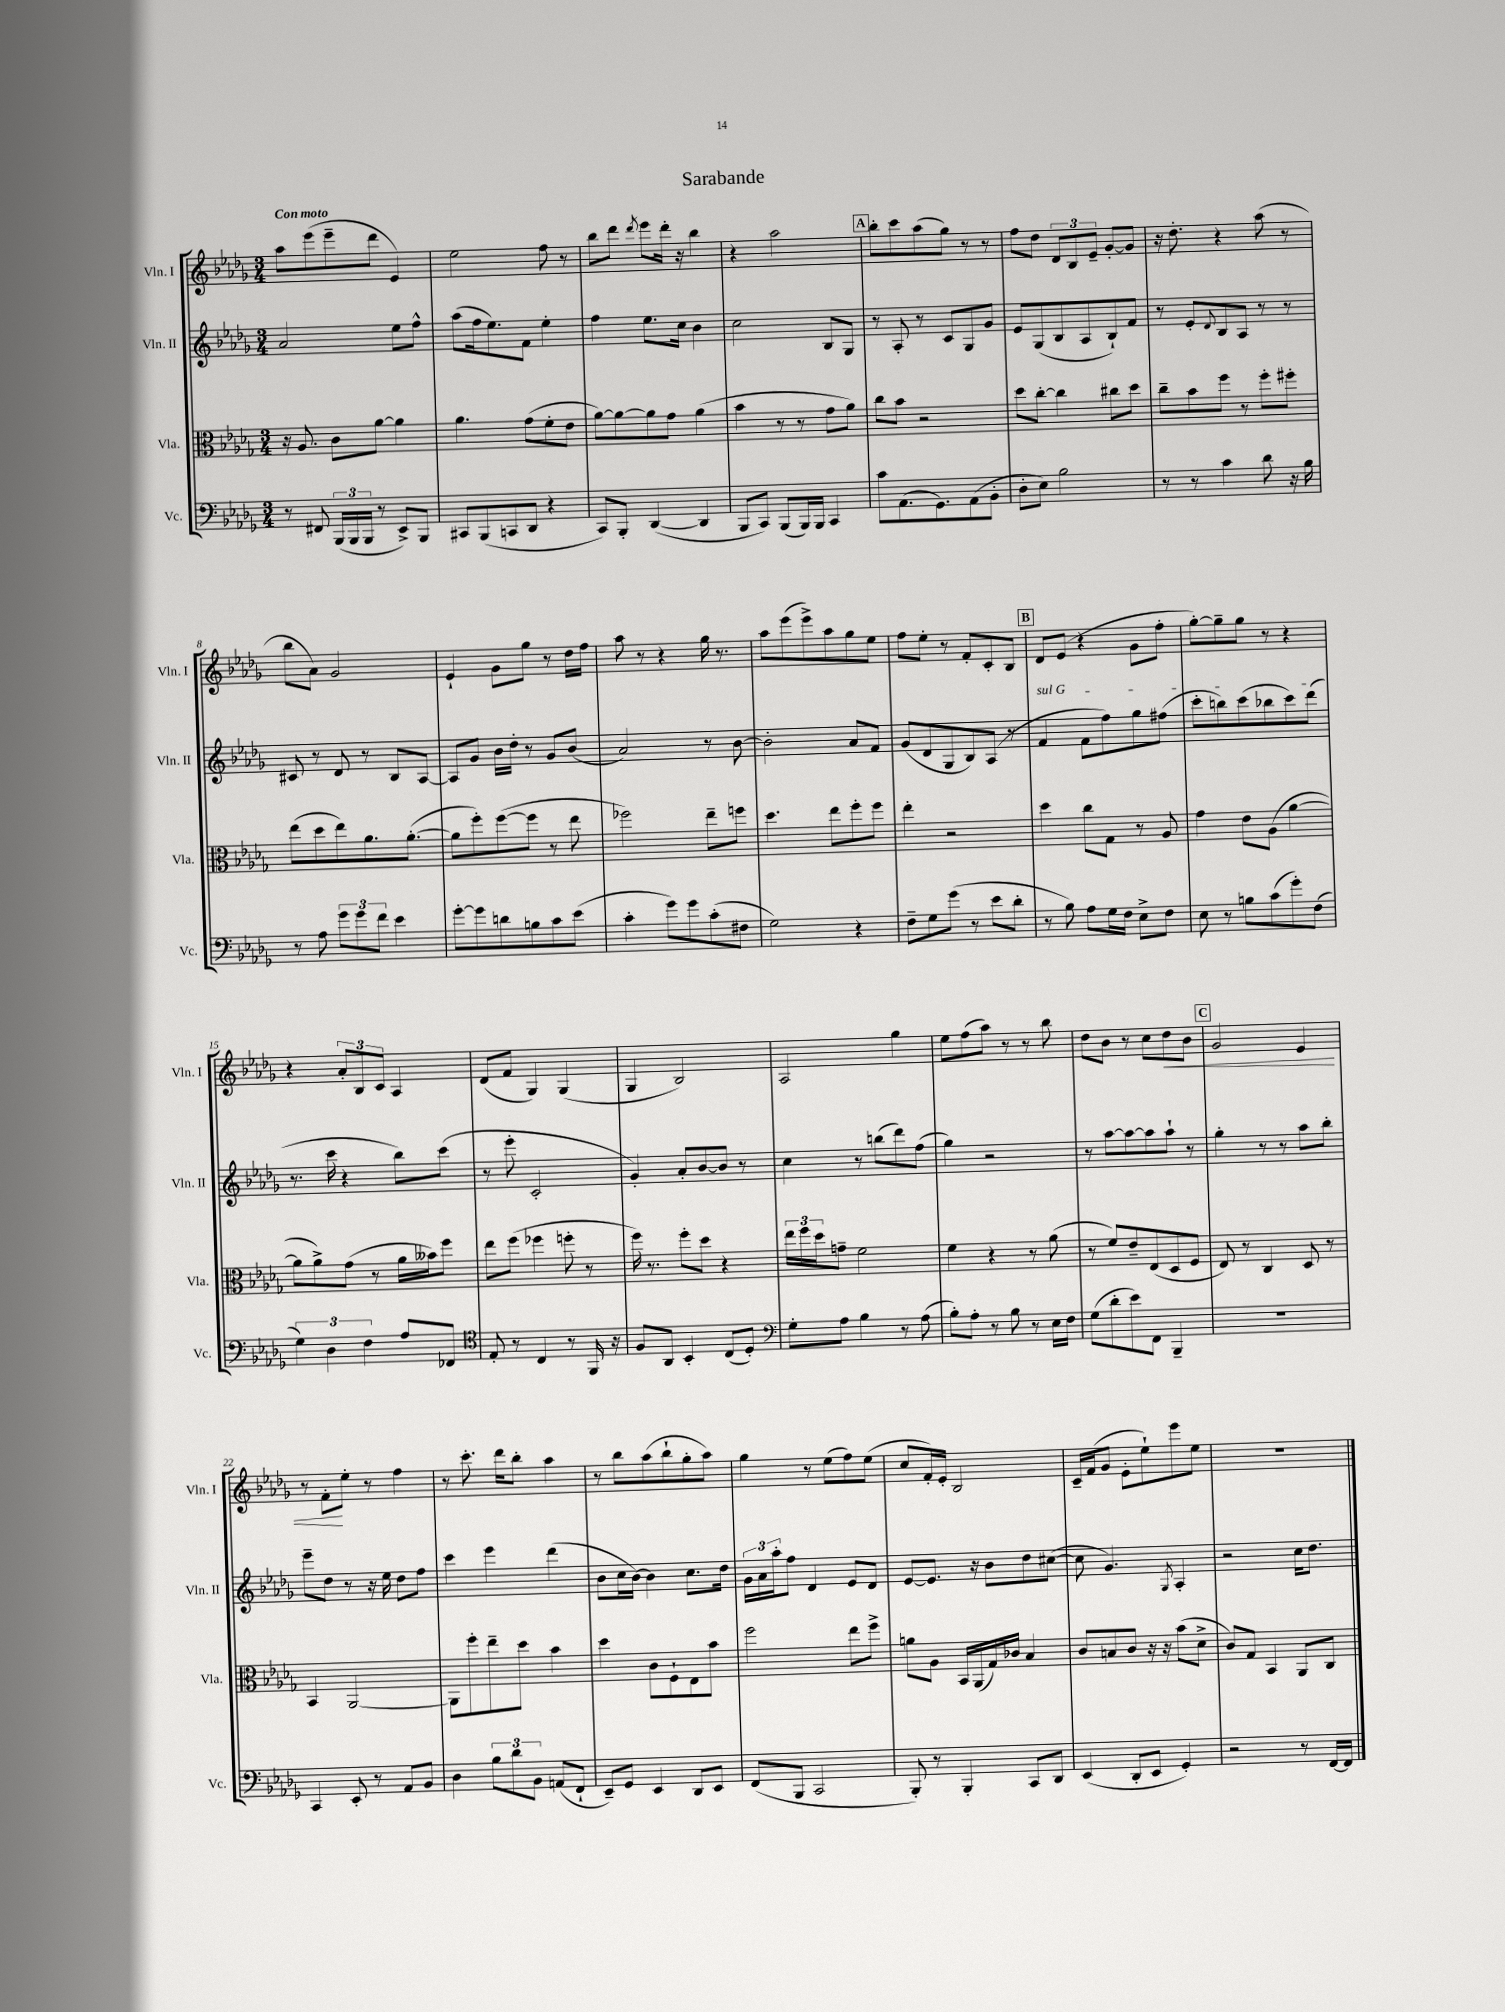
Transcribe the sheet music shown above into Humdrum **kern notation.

**kern	**kern	**kern	**kern
*staff4	*staff3	*staff2	*staff1
*clefF4	*clefC3	*clefG2	*clefG2
*k[b-e-a-d-g-]	*k[b-e-a-d-g-]	*k[b-e-a-d-g-]	*k[b-e-a-d-g-]
*M3/4	*M3/4	*M3/4	*M3/4
8r	16r	2a-	8aa-
.	8.A-	.	.
8FF#	.	.	(8eee-
(24BBB-	8c	.	8eee-~
24BBB-	.	.	.
24BBB-	.	.	.
8r	[8a-	.	8ddd-
8EE-^)	4a-]	8ee-	4e-)
8BBB-	.	8ff^^	.
=	=	=	=
8CC#	4.a-	(8aa-	2ee-
(8BBB-	.	16ff	.
.	.	8.ee-)	.
8CC	.	.	.
8DD-	(8g-	8f	.
4r	8f'	4ee-'	8ff
.	8e-	.	8r
=	=	=	=
8CC)	[8a-)	4ff	8bb-
8BBB-'	8a-_	.	8ddd-
.	.	.	8qddd-
([4DD-	8a-]	8.ee-	8eee-
.	8g-	.	16ddd-'
.	.	16cc	16r
4DD-]	(4a-	4b-	4bb-
=	=	=	=
8BBB-	4b-	2cc	4r
8CC)	.	.	.
(8BBB-	8r	.	2aa-
16BBB-)	8r	.	.
16BBB-	.	.	.
4CC	8g-	8B-	.
.	8a-)	8G-	.
=	=	=	=
8c	8cc	8r	8bb-'
(8.AA-	8b-	8A-'	8ccc
.	2r	8r	(8aa-
8.GG-)	.	.	.
.	.	8c	8gg-)
(8AA-	.	8G-	8r
8BB-'	.	8g-	8r
=	=	=	=
8D-'	8dd-	8e-	8ff
8E-)	[8cc'	(8G-	8dd-
2B-	4cc]	8B-	12d-
.	.	.	12B-
.	.	8A-	.
.	.	.	12e-~
.	8cc#	8B-`)	[8g-'
.	8dd-	8f	8g-]
=	=	=	=
8r	8cc~	8r	16r
.	.	.	8.dd-'
8r	8b-	8e-'	.
.	.	8qqd-	.
4c	8ff	8B-	4r
.	8r	8A-	.
8d-	8ff'	8r	(8aa-
16r	8ff#'	8r	8r
16B-	.	.	.
=	=	=	=
8r	(8ee-	8c#	8bb-
8A-	8dd-	8r	8a-)
12g-	8ee-)	8d-	2g-
12g-	.	.	.
.	8.a-	8r	.
12f	.	.	.
4e-	.	8B-	.
.	([8.a-'	.	.
.	.	[8A-	.
=	=	=	=
[8g-'	8a-]	8A-]	4e-`
8g-]	8ff')	8g-	.
8d	([8ff	16b-	8g-
.	.	16dd-'	.
8B	8ff]	8r	8gg-
8c	8r	8g-	8r
(8e-	8ee-	(8b-	16dd-
.	.	.	16ff
=	=	=	=
4c'	2ff-)	2a-)	8aa-
.	.	.	8r
8g-)	.	.	4r
8g-	.	.	.
(8c'	8ee-~	8r	16gg-
.	.	.	8.r
8F#	8ff	[8b-	.
=	=	=	=
2G-)	4.dd-	2b-']	8aa-
.	.	.	(8eee-
.	.	.	8eee-^)
.	8ee-	.	8aa-
4r	8ff'	8a-	8gg-
.	8ff	8f	8ee-
=	=	=	=
8F~	4ee-'	(8g-	8ff
8G-	.	8d-	8ee-'
(8g-	2r	8G-	8r
8r	.	8B-)	8f'
8e-	.	(8A-	8c'
8d-'	.	8r	8B-
=	=	=	=
8r	4dd-	4f	8d-
8B-)	.	.	(8e-
8A-	8cc	8f	4r
16G-	8G-	8ff)	.
16F	.	.	.
8E-^	8r	8gg-	8g-
8F	8A-	(8ff#	8ff'
=	=	=	=
8E-	4g-	8ccc'	[8gg-')
8r	.	8bb)	8gg-~]
8B	8e-	(8ccc	8gg-
(8c	(8A-	8bb-	8r
8g-')	[4a-	8ccc)	4r
(8F	.	(8ddd-	.
=	=	=	=
6G-)	8a-]	8.r	4r
.	8a-^)	.	.
6D-	.	.	.
.	.	16ccc	.
.	(8g-	4r	12a-'
6F	.	.	12B-
.	8r	.	.
.	.	.	12c
8A-	16a-	8bb-)	4A-
.	16b--)	.	.
8FF-	8ff	(8ccc	.
=	=	=	=
*clefC4	*	*	*
8E-'	8ee-	8r	(8d-
8r	(8ff	8eee-'	8f
4C	4ff-	2c'	4G-)
8r	8ff'	.	(4G-
16FF	8r	.	.
16r	.	.	.
=	=	=	=
8F	16ff)	4g-')	4G-
.	8.r	.	.
8AA-	.	.	.
4BB-'	8ff'	8a-'	2B-)
.	8dd-	[8b-	.
(8C	4r	8b-]	.
8D-')	.	8r	.
=	=	=	=
*clefF4	*	*	*
8G-'	24ee-	4cc	2A-
.	24ff	.	.
.	24dd-	.	.
8A-	8g~	.	.
4B-	2f	8r	.
.	.	(8bb	.
8r	.	8ddd-)	4gg-
(8A-	.	(8ff	.
=	=	=	=
8B-')	4f	4gg-)	8ee-
8A-'	.	.	(8ff
8r	4r	2r	8aa-)
8B-	.	.	8r
8r	8r	.	8r
16E-	(8a-	.	8bb-
16F	.	.	.
=	=	=	=
(8G-	8r	8r	8dd-
8d-'	8f)	[8aa-	8b-
8e-)	8e-~	8aa-_	8r
8FF	(8E-	8aa-]	8cc
4BBB-~	8D-	8aa-`	8dd-
.	8F	8r	8b-
=	=	=	=
2.r	8E-)	4gg-'	2g-
.	8r	.	.
.	4C	8r	.
.	.	8r	.
.	8D-	8aa-	4e-
.	8r	8bb-'	.
=	=	=	=
4CC	4BB-	8eee-~	8r
.	.	8dd-	8f'
8EE-'	[2AA-	8r	8ee-'
8r	.	16r	8r
.	.	16ee-	.
8AA-	.	8dd-	4ff
8BB-	.	8ff	.
=	=	=	=
4D-	8AA-]	4ccc	8r
.	8ff'	.	8.ccc'
12B-	8ee-~	4eee-	.
.	.	.	16ddd-
12d-	.	.	.
.	8dd-	.	8bb-'
12BB-	.	.	.
(8AA	4b-	(4ddd-	4aa-
8FF`	.	.	.
=	=	=	=
8EE-~)	4dd-	8b-	8r
8GG-	.	16cc	8bb-
.	.	[16b-)	.
4EE-	8c	4b-]	(8aa-
.	8F`	.	8bb-`
8DD-	8E-	8.cc	8gg-'
8EE-	8b-	.	8aa-)
.	.	16dd-	.
=	=	=	=
(8FF	2ff	24g-	4gg-
.	.	24a-	.
.	.	24aa-'	.
8BBB-	.	8ff	.
2CC	.	4d-	8r
.	.	.	(8ee-
.	8ee-	8e-	8ff)
.	8ff^	8d-	(8ee-
=	=	=	=
8BBB-')	8a	[8e-	8cc
8r	8A-	8.e-]	16f')
.	.	.	16e-'
4BBB-'	16BB-	.	2B-
.	(16AA-	16r	.
.	16G-)	8b-	.
.	16c-	.	.
8CC	4B-	8dd-	.
8DD-	.	([8cc#	.
=	=	=	=
(4EE-	8c	8cc#]	16c~
.	.	.	(16f
.	8B	4.g-)	8g-
8DD-'	8c	.	8e-'
8EE-	16r	.	8ee-`)
.	16r	.	.
.	.	8qG-	.
4GG-')	(8b-	4A-'	8eee-
.	8d-^	.	8ee-
=	=	=	=
2r	8c)	2r	2.r
.	8G-	.	.
.	4BB-	.	.
8r	8AA-	16cc	.
.	.	8.dd-	.
[16FF	8C	.	.
16FF]	.	.	.
==	==	==	==
*-	*-	*-	*-
